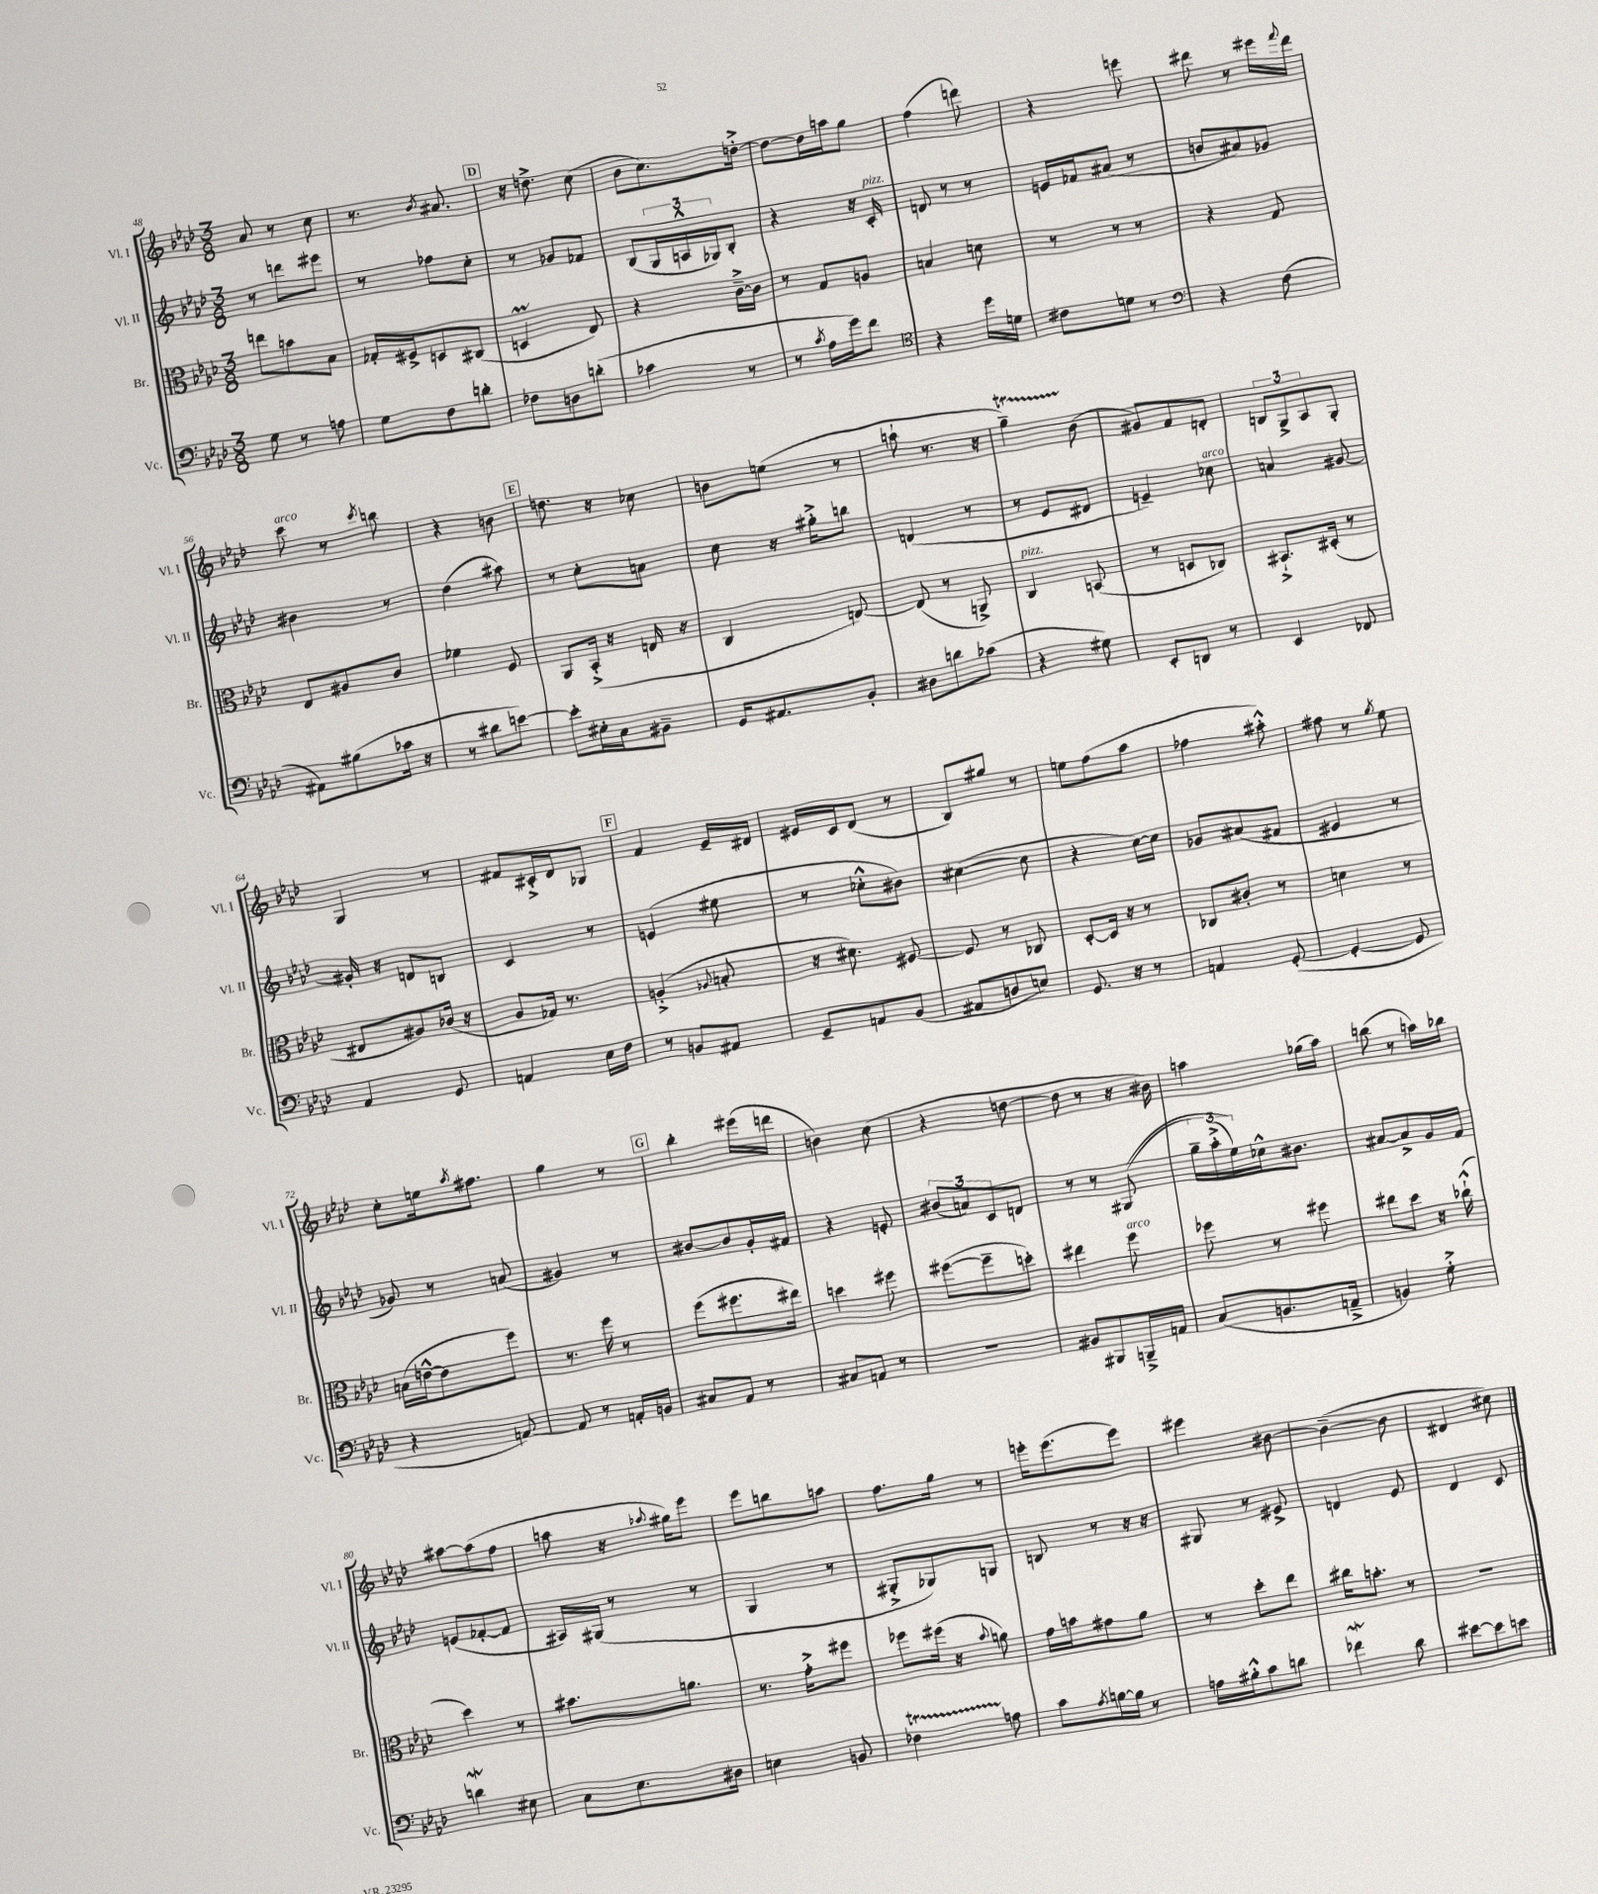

**kern	**kern	**kern	**kern
*staff4	*staff3	*staff2	*staff1
*clefF4	*clefC3	*clefG2	*clefG2
*k[b-e-a-d-]	*k[b-e-a-d-]	*k[b-e-a-d-]	*k[b-e-a-d-]
*M3/8	*M3/8	*M3/8	*M3/8
8G\	8ee\L	8r	8a-/
8r	8b\	8ddd\L	8r
8A\	8B-\J	8eee#\J	8cc\
=	=	=	=
8G\L	16G-'/LL	8r	8.r
.	16F#^/J	.	.
8F\	8D/	8ff-\L	.
.	.	.	8qb-/
.	.	.	8.a#/
8d'\J	(8C#/J	8cc'\J	.
=	=	=	=
8F-\L	4D/	8r	16r
.	.	.	8.dd^\
8D\	.	8g-/L	.
(8d'\J	8E-/)	8f-/J	(8cc\
=	=	=	=
4c-\	4r	(8B-/L	8b-\L
.	.	24G/L	8.cc\)
.	.	24A^^/	.
.	.	24G-/J)	.
8r	[16c~^\LL	8B-'/J	.
.	16c\]JJ	.	[16dd'^\Jk
=	=	=	=
8r	8r	4r	8dd\_L
8qc/	.	.	.
16A-\LL	8G/L	.	16dd\]L
16g\J)	.	.	16aa\J
8f\J	8A/J	16r	8gg\J
.	.	16c'/	.
=	=	=	=
*clefC4	*	*	*
4r	4B/	8d/	(4ff\
.	.	8r	.
16dd-\LL	8d\	8r	8ddd\)
16d\JJ	.	.	.
=	=	=	=
8c#\L	8r	16e/LL	4r
.	.	16f-/J	.
8d\J	8r	(8a#/J	.
8r	8r	8r	8eee\
=	=	=	=
*clefF4	*	*	*
4r	4r	8b/L	8ddd#\
.	.	8a#/)	8r
(8F\	8G/	8g-/J	16eee#\LL
.	.	.	8qqfff/
.	.	.	16ddd#\JJ
=	=	=	=
8AA#\L)	8E-/L	4b#\	8ccc\
(8B#\	8A#/	.	8r
.	.	.	8qccc/
16c-\Jk	8c/J	8r	8bb\
16r	.	.	.
=	=	=	=
8r	4f-\	(4dd-\	4r
8d#\L	.	.	.
[8e\J)	8F/	8aa#\)	8b\
=	=	=	=
8e'\]L	8AA-/L	8r	8.dd\
16E#'\L	(16BB-'^/Jk	8cc'\L	.
16C\J	16r	.	16r
8BB#~\J	16E/	8a\J	8cc-\
.	16r	.	.
=	=	=	=
16GG/LK	4C/	8cc\	8b\L
8.AA#/	.	.	.
.	.	16r	(8ee\J
.	.	16gg#'^\LK	.
8BB-'/J	[8E/)	8bb\J	8r
=	=	=	=
8D#\L	(8E/]	(4d/	8aa`\
8d\	8r	.	8.r
(8c-\J	8AA^/)	8r	.
.	.	.	16r
=	=	=	=
4r	4C/	8r	4gg~\)
.	.	8e-/L	.
8G#\)	(8BB/	8d#/J	(8b-\
=	=	=	=
8EE-'/L	8r	4e~/)	8g#/L)
8DD/J	8D/L	.	8f/
8r	8C-/J)	8cc-\	8d'/J
=	=	=	=
4EE-/	8.BB#`^/L	4a/	12B/L
.	.	.	12G^/
.	.	.	12A-/
.	(16D#'/Jk	.	.
8FF-/	8r	[8g#/	8G'/J
=	=	=	=
4AA-/	8E#/L	16g#'/]	4G/
.	.	16r	.
.	8A#/)	8d/L	.
8GG/	(16c-/Jk	8B/J	8r
.	16r	.	.
=	=	=	=
4AA/	8A-/L	4c/	8f#/L
.	16G-/Jk)	.	16c#'^/L
.	8.r	.	16d-/J
16E-\LL	.	8r	8G-/J
16F\JJ	.	.	.
=	=	=	=
8r	(4A'^/	(4e/	4f/
8BB/L	.	.	.
.	8qqA-/	.	.
8AA#/J	8B'/	8ee#\	16e-~/LL
.	.	.	16d#/JJ
=	=	=	=
8GG~/L	16r	8r	16e#/LL
.	8.d#\)	.	16c/J
8AA/	.	8cc-'^^\L	(8d-/J
(8BB-/J	[8F#/	8b#\J)	8r
=	=	=	=
8AA#/L	8F#/]	([4cc#\	8B-/L)
8D/	8r	.	8gg#/J
8E/J)	8C-/	8cc#\]	8r
=	=	=	=
8.GG/	[8D-'/L	4r	8ee\L
.	16D-/]Jk	.	(8ff\
16r	16r	.	.
8r	8r	[16cc\LL)	8aa-\J
.	.	16cc\]JJ	.
=	=	=	=
4AA/	8C-/L	8g-/L	4ff-\
.	8c#'/J	(8a#/	.
([8GG'/	8r	8f#/J	8aa#'^^\)
=	=	=	=
4GG'/_	4d\	4e#/	8ff#\
.	.	.	8r
.	.	.	8qgg/
8GG/]	8r	8r	8ee-\
=	=	=	=
4r	(16B\LL	8g-/)	8cc'\L
.	[16e^^\J	.	.
.	8e\]	8r	16ee\k
.	.	.	8qaa-/
.	.	.	8.ff#\J
[8AA/)	8ff\J)	(8a/	.
=	=	=	=
8AA/]	8.r	4g#/)	4gg\
8r	.	.	.
.	16ff\	.	.
16AA'/LL	8r	8r	8r
16BB/JJ	.	.	.
=	=	=	=
8C#/L	(8ff\L	[8b#/L	4bb-'\
8AA-/J	8.ff#\	8b#/]	.
8r	.	16g'/L	(16eee#\LL
.	16ee#\Jk)	16f#/JJ	16ddd\JJ
=	=	=	=
8C#/L	4dd\	4r	4b\)
8AA/J	.	.	.
8r	8ff#\	8e'/	(8cc\
=	=	=	=
4.r	([8ff#\L	(12b#/L	4r
.	.	12a/)	.
.	8ff#~\]	.	.
.	.	12c/	.
.	8dd'\J)	8d/J	[8dd\
=	=	=	=
8BB#/L	4ee#\	8r	8dd\]
8BBB#/	.	8r	8r
16BBB~^/L	8ff\	&((8G#/	16r
16AA/JJ	.	.	16b#\)
=	=	=	=
(8C/L	8ff-\	24gg~\LL)	4aa\
.	.	(24aa-'^\	.
.	.	24ee-\)&)	.
8.BB/	8r	16cc-^^\J	.
.	.	8.b#\J	.
.	8ff#\	.	(16gg-\LL
16AA~^/Jk	.	.	16aa\JJ)
=	=	=	=
4BB/)	8ee#\L	[8a#/L	(8bb\
.	8dd-\J	8a#^/]	8r
8G'^\	16r	16g/L	16aa\LL)
.	(16cc-`^^\	16f/JJ	16bb-\JJ
=	=	=	=
4d\	4dd-\)	(8e/L	[8aa#\L
.	.	[8f-'/	(8aa#\]
8E#\	8r	8f-/]J	8ff\J
=	=	=	=
8C\L	8.b#\L	16A#/LL)	8aa\
.	.	(16G#/JJ	.
8.E-\	.	8r	16r
.	.	.	8qqaa-/
.	8.a\J	.	16gg#\LK)
.	.	8r	8eee-\J
16D#\Jk	.	.	.
=	=	=	=
4E\	8.r	4G/	8eee-\L
.	.	.	8bb\
.	16g'^\LK	.	.
8BB/	8ff#\J	8r	8aa\J
=	=	=	=
4F-\	8ff-\L	8G#'^/L	8.ff\L
.	(16ff#\Jk	8G-/)	.
.	16r	.	16gg\Jk
.	8qqb-/	.	.
8A\	8a\)	8G/J	8r
=	=	=	=
8c\L	16g\LL	8B/	16eee'\LK
.	16b\J	.	(8.eee\
8qA-/	.	.	.
[16B\L	8g#\	8r	.
16B\]JJ	.	.	.
8r	8a-\J	16r	8eee\J)
.	.	16r	.
=	=	=	=
16A\LL	8r	8G#/	4eee#\
16B#'^^\J	.	.	.
8c\	8dd-'\L	8r	.
8d\J	8ee-\J	8e#^/	[8b#\
=	=	=	=
4f-\	16cc#\LK	4d/	(4b#~\_
.	8.b'\J	.	.
8d-\	8r	8e-/	8b#\]
=	=	=	=
[8e#\L	4.r	4d-/	4d#/
8e#\]	.	.	.
8e\J	.	8c/	8cc#\)
==	==	==	==
*-	*-	*-	*-
